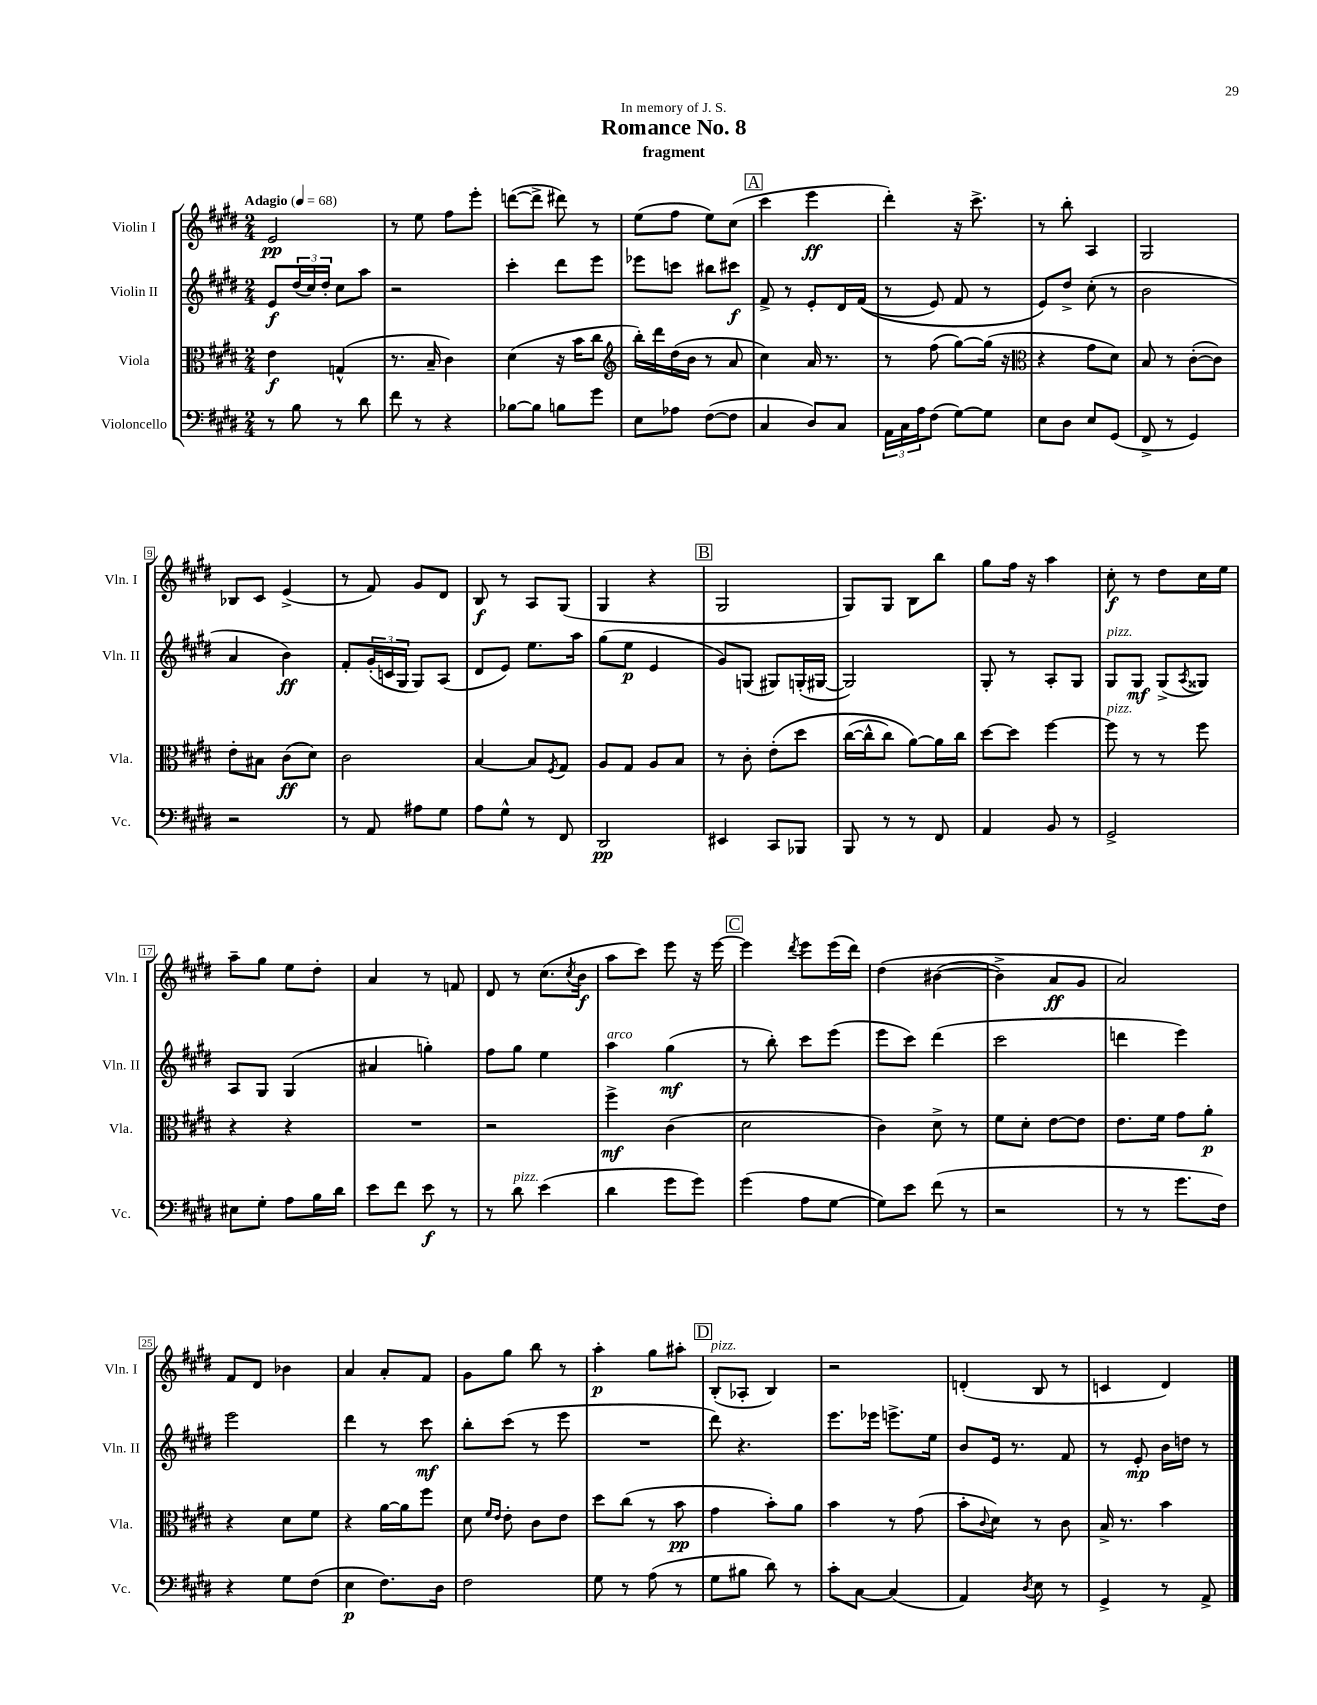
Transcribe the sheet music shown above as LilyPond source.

\header { title = "Romance No. 8" subtitle = "fragment" dedication = "In memory of J. S." }
<<
\new StaffGroup <<
\new Staff = "s0" \with { instrumentName = "Violin I" shortInstrumentName = "Vln. I" } {
    \clef treble \key e \major \numericTimeSignature \time 2/4 \tempo "Adagio" 4 = 68
    e'2\pp |
    r8 e''8 fis''8 e'''8-. |
    d'''8~( d'''8-> dis'''8) r8 |
    e''8( fis''8 e''8) cis''8( |
    \mark \markup { \box "A" } cis'''4 e'''4\ff |
    dis'''4-.) r16 cis'''8.-> |
    r8 b''8-. a4 |
    gis2 |
    bes8 cis'8 e'4->( |
    r8 fis'8) gis'8 dis'8 |
    b8\f r8 a8 gis8( |
    gis4 r4 |
    \mark \markup { \box "B" } gis2 |
    gis8) gis8 b8 b''8 |
    gis''8 fis''16 r16 a''4 |
    cis''8-.\f r8 dis''8 cis''16 e''16 |
    a''8-- gis''8 e''8 dis''8-. |
    a'4 r8 f'8 |
    dis'8 r8 cis''8.( \acciaccatura { cis''8 } b'16\f |
    a''8 cis'''8) e'''8 r16 e'''16~ |
    \mark \markup { \box "C" } e'''4 \acciaccatura { dis'''8 } e'''8 e'''16( dis'''16) |
    dis''4\( bis'4~( |
    bis'4->) a'8\ff gis'8 |
    a'2\) |
    fis'8 dis'8 bes'4 |
    a'4 a'8-. fis'8 |
    gis'8 gis''8 b''8 r8 |
    a''4-.\p gis''8 ais''8-. |
    \mark \markup { \box "D" } b8-.^\markup { \italic "pizz." }( aes8-. b4) |
    r2 |
    d'4-.( b8 r8 |
    c'4 dis'4) \bar "|." |
}
\new Staff = "s1" \with { instrumentName = "Violin II" shortInstrumentName = "Vln. II" } {
    \clef treble \key e \major \numericTimeSignature \time 2/4
    e'8\f \tuplet 3/2 { dis''16( cis''16) dis''16-. } cis''8 a''8 |
    r2 |
    cis'''4-. dis'''8 e'''8 |
    ees'''8 c'''8 bis''8 cis'''8\f |
    \mark \markup { \box "A" } fis'8-> r8 e'8-. dis'16 fis'16(\( |
    r8 e'8) fis'8 r8 |
    e'8\) dis''8-> cis''8-.( r8 |
    b'2 |
    a'4 b'4\ff) |
    fis'8-. \tuplet 3/2 { gis'16-.( c'16 gis16 } gis8) a8( |
    dis'8 e'8) e''8. a''16 |
    gis''8( e''8\p e'4 |
    \mark \markup { \box "B" } gis'8) g8( gis8) g16-.( gis16~ |
    gis2) |
    gis8-. r8 a8-. gis8 |
    gis8^\markup { \italic "pizz." } gis8\mf gis8->( \acciaccatura { a8 } gisis8) |
    a8 gis8 gis4( |
    ais'4 g''4-.) |
    fis''8 gis''8 e''4 |
    a''4^\markup { \italic "arco" } gis''4\mf( |
    \mark \markup { \box "C" } r8 b''8-.) cis'''8 e'''8( |
    e'''8 cis'''8) dis'''4( |
    cis'''2 |
    d'''4 e'''4) |
    e'''2 |
    dis'''4 r8 cis'''8\mf |
    b''8-. cis'''8( r8 e'''8 |
    R2 |
    \mark \markup { \box "D" } dis'''8) r4. |
    e'''8. ees'''16 e'''8.-> e''16 |
    b'8 e'16 r8. fis'8 |
    r8 e'8-.\mp b'16 d''16 r8 \bar "|." |
}
\new Staff = "s2" \with { instrumentName = "Viola" shortInstrumentName = "Vla." } {
    \clef alto \key e \major \numericTimeSignature \time 2/4
    e'4\f g4-^( |
    r8. b16-- cis'4) |
    dis'4( r16 b'16 cis''8 |
    \clef treble b''16-.) dis'''16 dis''16( b'16 r8 a'8 |
    \mark \markup { \box "A" } cis''4) a'16 r8. |
    r8 fis''8( gis''8~) gis''16( r16 |
    \clef alto r4 gis'8 dis'8) |
    b8 r8 cis'8~-.( cis'8) |
    e'8-. bis8 cis'8\ff( dis'8) |
    cis'2 |
    b4~ b8 \acciaccatura { fis8 } gis8 |
    a8 gis8 a8 b8 |
    \mark \markup { \box "B" } r8 cis'8-. e'8-.\( dis''8 |
    cis''16~( cis''16-^ cis''8) a'8~\) a'16 cis''16 |
    dis''8~ dis''8 fis''4~ |
    fis''8^\markup { \italic "pizz." } r8 r8 fis''8 |
    r4 r4 |
    R2 |
    r2 |
    fis''4->\mf cis'4( |
    \mark \markup { \box "C" } dis'2 |
    cis'4) dis'8-> r8 |
    fis'8 dis'8-. e'8~ e'8 |
    e'8. fis'16 gis'8 a'8-.\p |
    r4 dis'8 fis'8 |
    r4 a'16~ a'16 fis''8 |
    dis'8 \grace { fis'16 e'16 } e'8-. cis'8 e'8 |
    dis''8 cis''8( r8 b'8\pp |
    \mark \markup { \box "D" } gis'4 b'8-.) a'8 |
    b'4 r8 gis'8( |
    b'8-. \appoggiatura { cis'8 } dis'8) r8 cis'8 |
    b16-> r8. b'4 \bar "|." |
}
\new Staff = "s3" \with { instrumentName = "Violoncello" shortInstrumentName = "Vc." } {
    \clef bass \key e \major \numericTimeSignature \time 2/4
    r8 b8 r8 dis'8 |
    fis'8 r8 r4 |
    bes8~ bes8 b8 gis'8 |
    e8 aes8 fis8~( fis8 |
    \mark \markup { \box "A" } cis4 dis8) cis8 |
    \tuplet 3/2 { a,16 cis16 a16 } fis8( gis8~) gis8 |
    e8 dis8 e8 gis,8( |
    fis,8-> r8 gis,4) |
    r2 |
    r8 a,8 ais8 gis8 |
    a8 gis8-^ r8 fis,8 |
    dis,2\pp |
    \mark \markup { \box "B" } eis,4 cis,8 bes,,8 |
    b,,8 r8 r8 fis,8 |
    a,4 b,8 r8 |
    gis,2-> |
    eis8 gis8-. a8 b16 dis'16 |
    e'8 fis'8 e'8\f r8 |
    r8 dis'8^\markup { \italic "pizz." } e'4( |
    dis'4 gis'8 gis'8) |
    \mark \markup { \box "C" } gis'4( a8 gis8~ |
    gis8) e'8 fis'8( r8 |
    r2 |
    r8 r8 gis'8. fis16) |
    r4 gis8 fis8( |
    e4\p fis8.) dis16 |
    fis2 |
    gis8 r8 a8( r8 |
    \mark \markup { \box "D" } gis8 bis8 dis'8) r8 |
    cis'8-. cis8~ cis4( |
    a,4) \acciaccatura { dis8 } e8 r8 |
    gis,4-> r8 a,8-> \bar "|." |
}
>>
>>
\layout { \context { \Score \override BarNumber.stencil = #(make-stencil-boxer 0.1 0.3 ly:text-interface::print) } }
